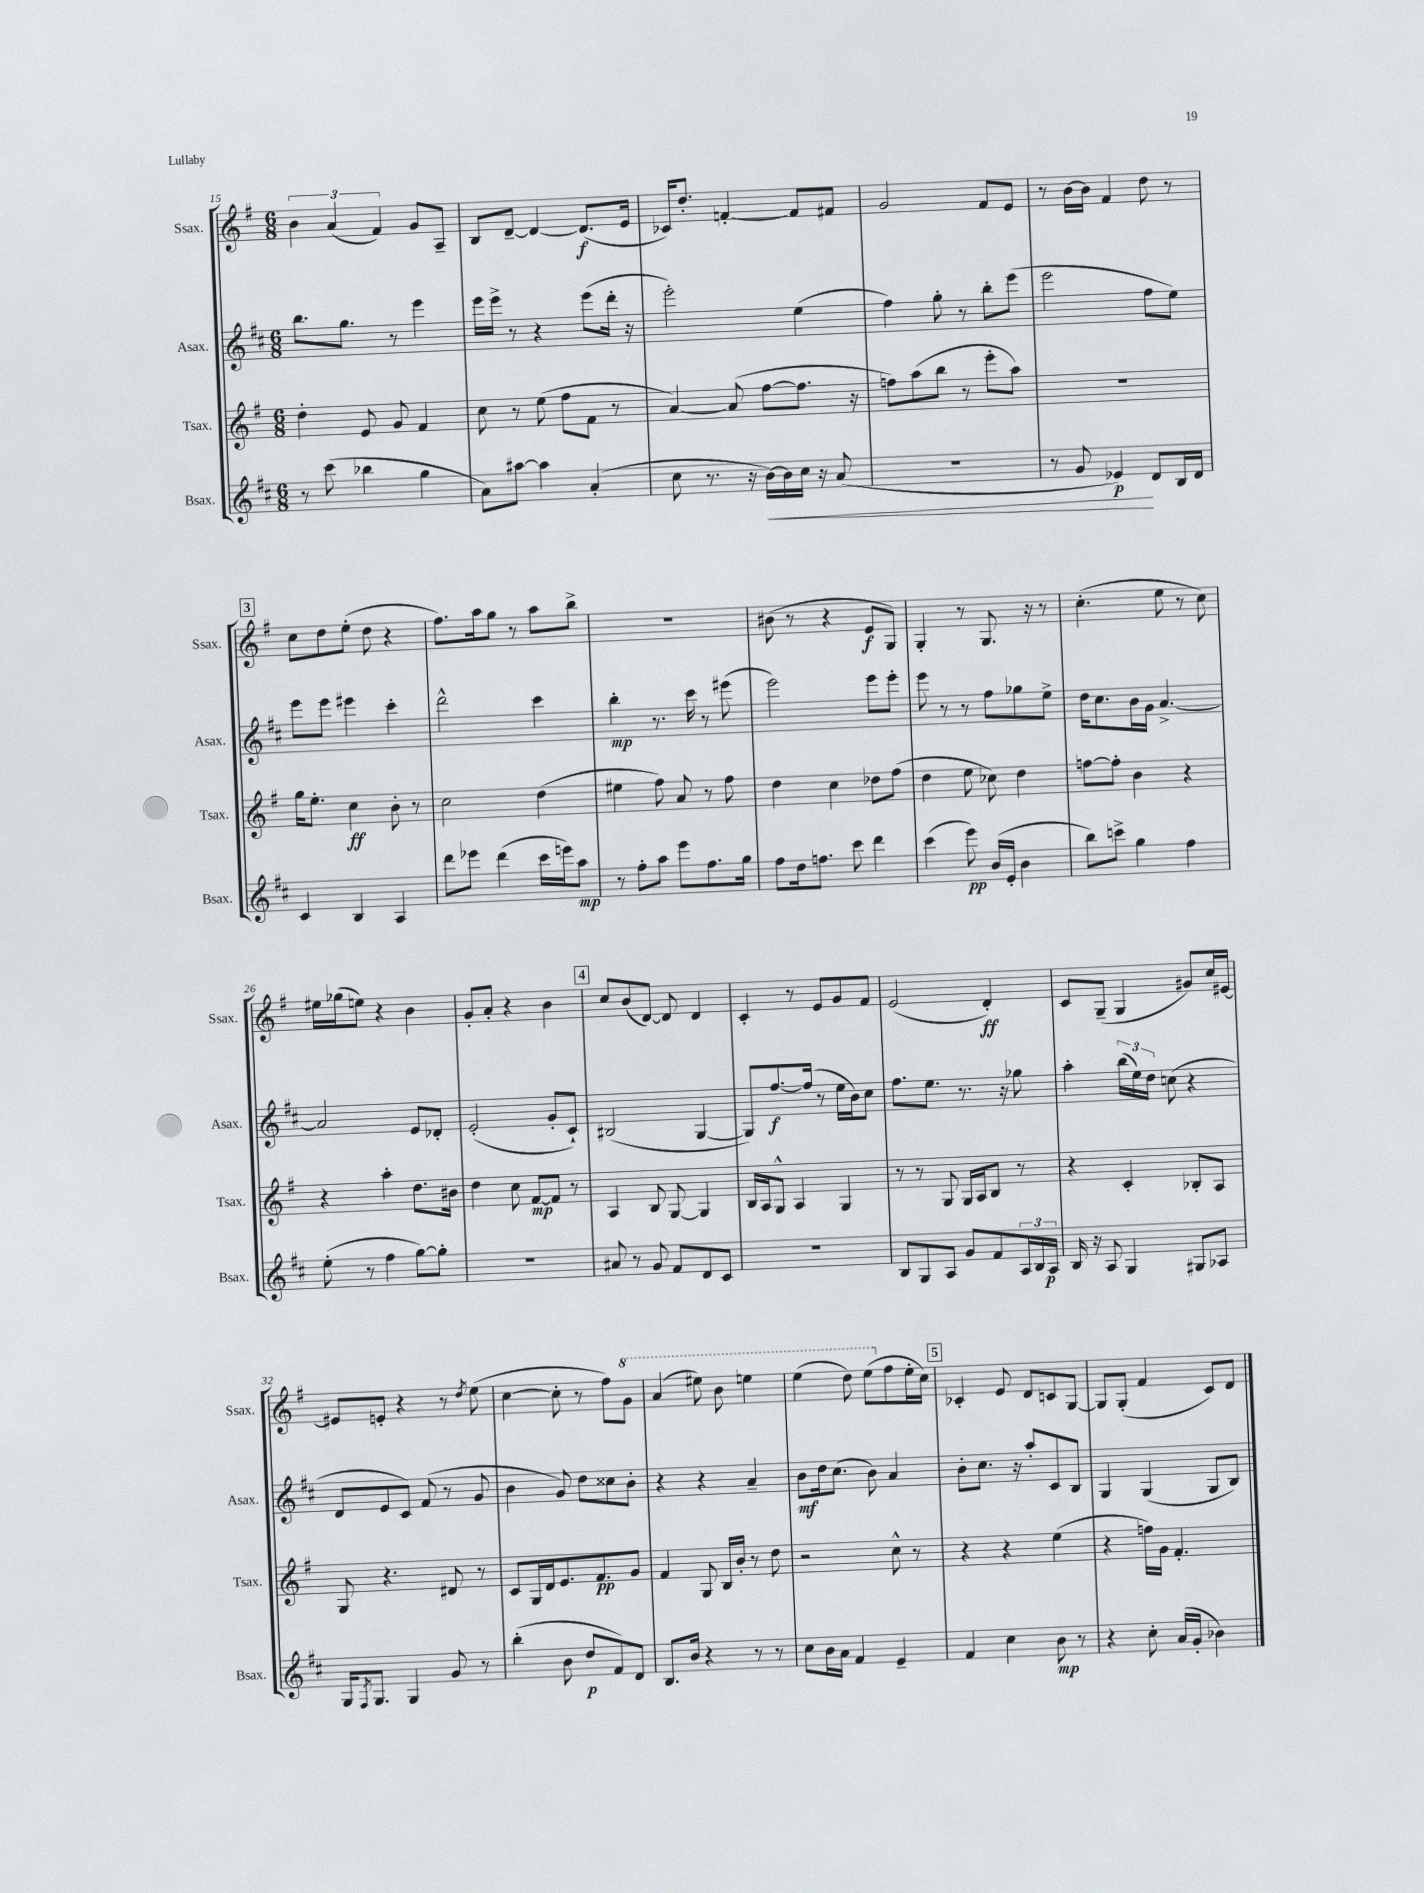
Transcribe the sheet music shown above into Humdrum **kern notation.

**kern	**dynam	**kern	**dynam	**kern	**dynam	**kern	**dynam
*part4	*part4	*part3	*part3	*part2	*part2	*part1	*part1
*staff4	*staff4	*staff3	*staff3	*staff2	*staff2	*staff1	*staff1
*I"Bsax.	*	*I"Tsax.	*	*I"Asax.	*	*I"Ssax.	*
*I'Bsax.	*	*I'Tsax.	*	*I'Asax.	*	*I'Ssax.	*
*clefG2	*	*clefG2	*	*clefG2	*	*clefG2	*
*k[f#c#]	*	*k[f#]	*	*k[f#c#]	*	*k[f#]	*
*M6/8	*	*M6/8	*	*M6/8	*	*M6/8	*
=15	=15	=15	=15	=15	=15	=15	=15
8r	.	4dd'\	.	8.bb\L	.	6b\	.
(8ccc#\	.	.	.	.	.	.	.
.	.	.	.	.	.	(6a/	.
.	.	.	.	8.gg\J	.	.	.
4bb-X\	.	8e/	.	.	.	.	.
.	.	.	.	.	.	6f#/)	.
.	.	8g/	.	8r	.	.	.
4gg\	.	4f#/	.	4eee\	.	8g/L	.
.	.	.	.	.	.	8A~/J	.
=16	=16	=16	=16	=16	=16	=16	=16
8a\L)	.	8cc\	.	16eee\LL	.	8B/L	.
.	.	.	.	16eee^\JJ	.	.	.
[8aa#X\J	.	8r	.	8r	.	[8d~/J	.
4aa#\]	.	(8ee\	.	4r	.	4d/_	.
.	.	8ff#\L	.	.	.	.	.
(4a'/	.	8f#\J	.	(8eee\L	.	(8.d/L]	f
.	.	8r	.	16ddd'\Jk	.	.	.
.	.	.	.	16r	.	16e/Jk	.
=17	=17	=17	=17	=17	=17	=17	=17
8cc#\	.	[4a/)	.	2eee'\)	.	16c-X/KL)	.
.	.	.	.	.	.	8.dd'/J	.
8.r	.	.	.	.	.	.	.
.	.	(8a/]	.	.	.	[4fn'/	.
16r	.	.	.	.	.	.	.
!	!LO:HP:b	!	!	!	!	!	!
[16b\LL)	<	[8ff#\L	.	.	.	.	.
16b\]	.	.	.	.	.	.	.
16cc#\JJ	.	8.ff#\J]	.	(4ee\	.	8f/L]	.
16r	.	.	.	.	.	.	.
(8a/	.	.	.	.	.	8f#X/J	.
.	.	16r	.	.	.	.	.
=18	=18	=18	=18	=18	=18	=18	=18
2.r	.	8ffn\L)	.	4ff#\)	.	2g/	.
.	.	(8aa\	.	.	.	.	.
.	.	8bb\J	.	8gg'\	.	.	.
.	.	8r	.	8r	.	.	.
.	.	8eee'\L	.	8bb'\L	.	8f#/L	.
.	.	8aa\J)	.	(8eee\J	.	8e/J	.
=19	=19	=19	=19	=19	=19	=19	=19
8r	.	2.r	.	2eee\	.	8r	.
8g/	.	.	.	.	.	[16b\LL	.
.	.	.	.	.	.	16b\JJ]	.
4e-X/)	p	.	.	.	.	4f#/	.
8d/L	[	.	.	8ff#\L	.	8dd\	.
16B/L	.	.	.	8ee\J)	.	8r	.
16d/JJ	.	.	.	.	.	.	.
!!LO:LB:g=z
!!LO:REH:place=s1:t=3
=20	=20	=20	=20	=20	=20	=20	=20
4c#/	.	16gg\KL	.	8eee\L	.	8cc\L	.
.	.	8.ee'\J	.	.	.	.	.
.	.	.	.	8eee\J	.	8dd\	.
4B/	.	4cc\	ff	4eee#X\	.	(8ee'\J	.
.	.	.	.	.	.	8dd\	.
4A/	.	8b'\	.	4ccc#'\	.	4r	.
.	.	8r	.	.	.	.	.
=21	=21	=21	=21	=21	=21	=21	=21
8ddd\L	.	2cc\	.	2ddd^^\	.	8.ff#\L)	.
8eee-X\J	.	.	.	.	.	.	.
.	.	.	.	.	.	16aa\k	.
(4ddd\	.	.	.	.	.	8gg\J	.
.	.	.	.	.	.	8r	.
16ccc#\LL	.	(4dd\	.	4ccc#\	.	8aa\L	.
16eeen\J)	.	.	.	.	.	.	.
8aa\J	mp	.	.	.	.	8bb^\J	.
=22	=22	=22	=22	=22	=22	=22	=22
8r	.	4ee#X\	.	4bb'\	mp	2.r	.
8ff#'\L	.	.	.	.	.	.	.
8aa\J	.	8ff#\)	.	8.r	.	.	.
8eee\L	.	8a/	.	.	.	.	.
.	.	.	.	16ccc#\	.	.	.
8.ff#\	.	8r	.	8r	.	.	.
.	.	8ff#\	.	(8eee#X\	.	.	.
16gg\Jk	.	.	.	.	.	.	.
=23	=23	=23	=23	=23	=23	=23	=23
8ff#\L	.	4dd\	.	2eee\)	.	(8b#X\	.
16dd\k	.	.	.	.	.	8r	.
8.ffn\J	.	.	.	.	.	.	.
.	.	4cc\	.	.	.	4r	.
8ccc#\	.	.	.	.	.	.	.
4ddd\	.	8dd-X\L	.	8eee\L	.	8e/L	f
.	.	(8ff#\J	.	8eee'\J	.	8G/J)	.
=24	=24	=24	=24	=24	=24	=24	=24
(4ccc#\	.	4dd\	.	8eee\	.	4G'/	.
.	.	.	.	8r	.	.	.
8eee\)	pp	8ee\	.	8r	.	8r	.
(16b/LL	.	8cc-X\)	.	8ff#\L	.	8.G/	.
16e'/JJ	.	.	.	.	.	.	.
4b\	.	4dd\	.	8gg-X\	.	.	.
.	.	.	.	.	.	16r	.
.	.	.	.	8ee^\J	.	8r	.
=25	=25	=25	=25	=25	=25	=25	=25
8bb\L)	.	[8ffn\L	.	16dd\KL	.	(4.cc'\	.
.	.	.	.	8.cc#\	.	.	.
8cccn^\J	.	8ff'\J]	.	.	.	.	.
4gg\	.	4b\	.	16b\L	.	.	.
.	.	.	.	16g\JJ	.	.	.
.	.	.	.	[4.a^/	.	8ee\	.
4ff#\	.	4r	.	.	.	8r	.
.	.	.	.	.	.	8cc\)	.
!!LO:LB:g=z
=26	=26	=26	=26	=26	=26	=26	=26
(8ee'\	.	4r	.	2a/]	.	16ee#X\LL	.
.	.	.	.	.	.	(16gg-X\J	.
8r	.	.	.	.	.	8een\J)	.
4ff#\	.	4aa'\	.	.	.	4r	.
[8gg\L)	.	8.dd\L	.	8e/L	.	4b\	.
8gg'\J]	.	.	.	8d-X'/J	.	.	.
.	.	16b#X\Jk	.	.	.	.	.
=27	=27	=27	=27	=27	=27	=27	=27
2.r	.	4dd\	.	(2e'/	.	8g'/L	.
.	.	.	.	.	.	8a'/J	.
.	.	8cc\	.	.	.	4r	.
.	.	[8f#/L	mp	.	.	.	.
.	.	8f#/J]	.	8g'/L	.	4b\	.
.	.	8r	.	8c#`/J)	.	.	.
!!LO:REH:place=s1:t=4
=28	=28	=28	=28	=28	=28	=28	=28
8a#X/	.	4A/	.	(2B#X/	.	8cc/L	.
8r	.	.	.	.	.	(8b/	.
8g/	.	8B/	.	.	.	[8d/J)	.
8f#/L	.	[8G/	.	.	.	8d/]	.
8d/	.	4G/]	.	[4G/	.	4d/	.
8c#/J	.	.	.	.	.	.	.
=29	=29	=29	=29	=29	=29	=29	=29
2.r	.	16B/LL	.	8G/L])	.	4c'/	.
.	.	16A/J	.	.	.	.	.
.	.	8G^^/J	.	[8.ff#/	f	.	.
.	.	4A/	.	.	.	8r	.
.	.	.	.	(16ff#/Jk]	.	.	.
.	.	.	.	8r	.	8e/L	.
.	.	4G/	.	16ee\LL	.	8g/	.
.	.	.	.	16b\J)	.	.	.
.	.	.	.	8cc#\J	.	8f#/J	.
=30	=30	=30	=30	=30	=30	=30	=30
8B/L	.	8r	.	8.ff#\L	.	(2e/	.
8G/	.	8r	.	.	.	.	.
.	.	.	.	8.ee\J	.	.	.
8A/J	.	8G/	.	.	.	.	.
8g/L	.	16G/LL	.	8.r	.	.	.
.	.	16A/J	.	.	.	.	.
8f#/	.	8B/J	.	.	.	4d'/)	ff
.	.	.	.	16r	.	.	.
24A/L	.	8r	.	8gg-X\	.	.	.
24B/	.	.	.	.	.	.	.
24A/JJ	p	.	.	.	.	.	.
=31	=31	=31	=31	=31	=31	=31	=31
16B/	.	4r	.	4aa'\	.	8c/L	.
16r	.	.	.	.	.	.	.
8A/	.	.	.	.	.	(8G~/J	.
4G/	.	4c'/	.	(24bb\LL	.	4G/	.
.	.	.	.	24ee\)	.	.	.
.	.	.	.	24dd\JJ	.	.	.
.	.	.	.	(8ccn\	.	.	.
8G#X/L	.	8B-X'/L	.	4r	.	8g#X/L)	.
8A-X/J	.	8A/J	.	.	.	16cc/L	.
.	.	.	.	.	.	[16e#X/JJ	.
!!LO:LB:g=z
=32	=32	=32	=32	=32	=32	=32	=32
16G/KL	.	8G/	.	8d/L	.	8e#X/L]	.
8qF#/	.	.	.	.	.	.	.
8.G/J	.	.	.	.	.	.	.
.	.	4.r	.	8e/	.	8en'/J	.
4G/	.	.	.	8c#/J)	.	4r	.
.	.	.	.	(8f#/	.	.	.
8g/	.	8d#X/	.	8r	.	8r	.
.	.	.	.	.	.	8qdd/	.
8r	.	8r	.	8g/	.	(8ee\	.
=33	=33	=33	=33	=33	=33	=33	=33
(4bb'\	.	8c/L	.	4b\	.	[4cc\	.
.	.	16G/L	.	.	.	.	.
.	.	16d/J	.	.	.	.	.
8b\	.	8.e/	.	8g/)	.	8cc'\]	.
8dd/L	p	.	.	8dd\L	.	8r	.
.	.	8.f#/	pp	.	.	.	.
8f#/)	.	.	.	8cc##X\	.	8ff#\L)	.
*	*	*	*	*	*	*8va	*
8d/J	.	8g/J	.	8b'\J	.	8gg\J	.
=34	=34	=34	=34	=34	=34	=34	=34
8.B/L	.	4f#/	.	4r	.	(4aa/	.
16b/Jk	.	.	.	.	.	.	.
4r	.	8G/	.	4r	.	8eee#X\)	.
.	.	16B/LL	.	.	.	8bb\	.
.	.	16b'/JJ	.	.	.	.	.
8r	.	8r	.	4a~/	.	4eeen\	.
8r	.	8dd\	.	.	.	.	.
=35	=35	=35	=35	=35	=35	=35	=35
8cc#\L	.	2r	.	8b\L	mf	(4eee\	.
16b\L	.	.	.	16dd\k	.	.	.
16a\JJ	.	.	.	(8.cc#\J	.	.	.
4f#/	.	.	.	.	.	8ddd\)	.
.	.	.	.	8b\)	.	(8eee\L	.
*	*	*	*	*	*	*X8va	*
4e~/	.	8cc^^\	.	4a/	.	8ff#\	.
.	.	8r	.	.	.	16ee'\L	.
.	.	.	.	.	.	16cc\JJ)	.
!!LO:REH:place=s1:t=5
=36	=36	=36	=36	=36	=36	=36	=36
4f#/	.	4r	.	8b'\L	.	4c-X'/	.
.	.	.	.	8.cc#\J	.	.	.
4cc#\	.	4r	.	.	.	8e/	.
.	.	.	.	16r	.	.	.
.	.	.	.	8aa'/L	.	8d/L	.
8b\	mp	(4ee\	.	8c#/	.	8cn/	.
8r	.	.	.	8B/J	.	[8G/J	.
=37	=37	=37	=37	=37	=37	=37	=37
4r	.	4r	.	4G/	.	8G/L]	.
.	.	.	.	.	.	(8G'/J	.
8cc#'\	.	16ffn\LL)	.	(4G/	.	4f#/	.
.	.	16g\JJ	.	.	.	.	.
(16a/LL	.	4.f#'/	.	.	.	.	.
16g'/JJ	.	.	.	.	.	.	.
4b-X\)	.	.	.	8G/L	.	8c/L)	.
.	.	.	.	8B/J)	.	8d/J	.
==	==	==	==	==	==	==	==
*-	*-	*-	*-	*-	*-	*-	*-
